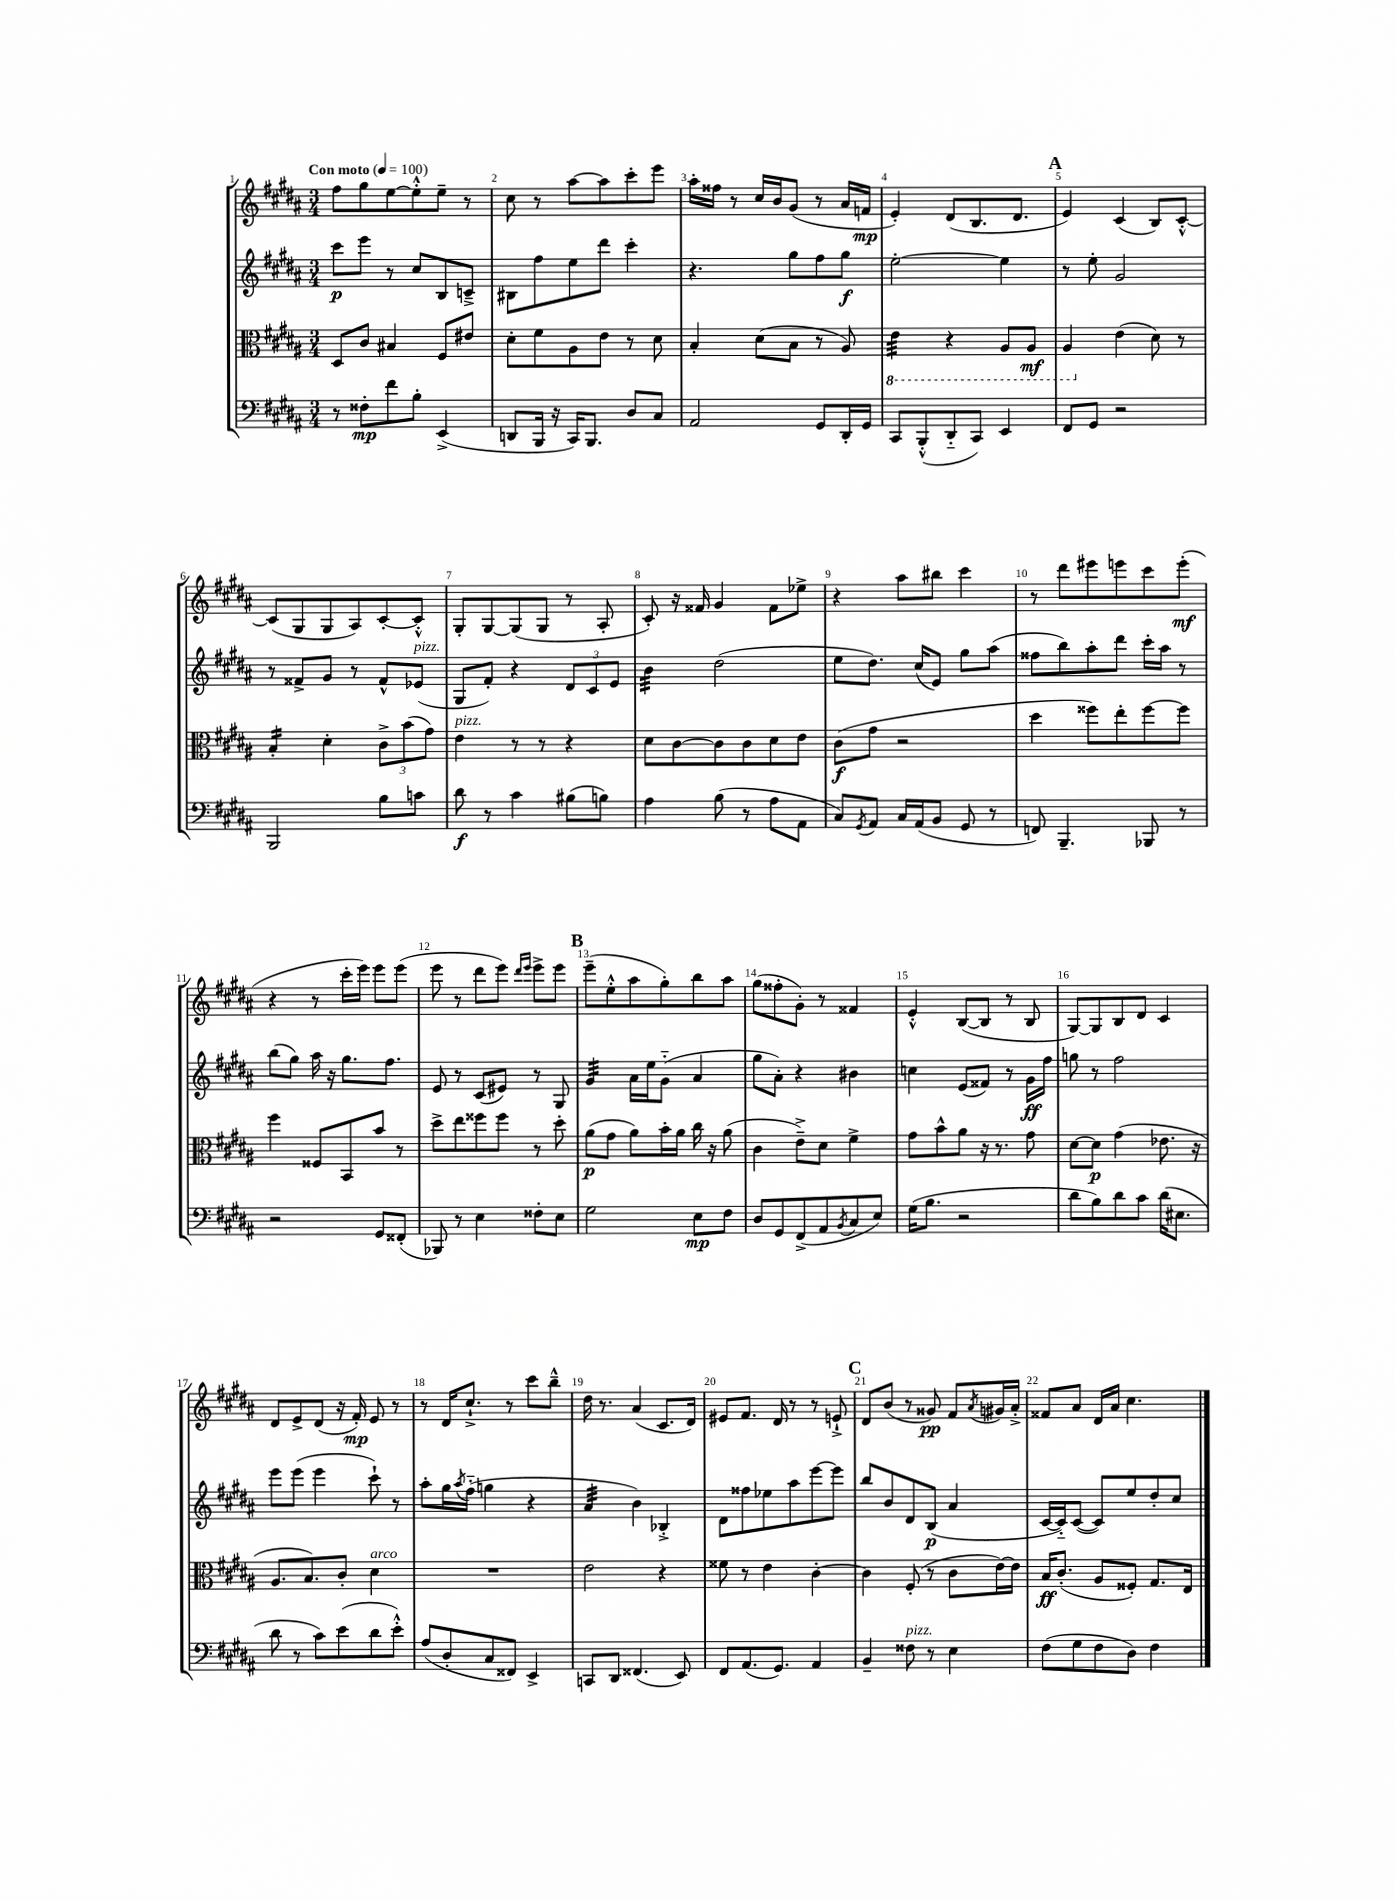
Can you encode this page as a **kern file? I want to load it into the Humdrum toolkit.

**kern	**kern	**kern	**kern
*staff4	*staff3	*staff2	*staff1
*clefF4	*clefC3	*clefG2	*clefG2
*k[f#c#g#d#a#]	*k[f#c#g#d#a#]	*k[f#c#g#d#a#]	*k[f#c#g#d#a#]
*M3/4	*M3/4	*M3/4	*M3/4
*MM100	*MM100	*MM100	*MM100
8r	8D#	8ccc#	8ff#
8F##'	8c#	8eee	8gg#
8f#	4B#	8r	[8ee
8B'	.	8cc#	8ee'^^]
(4EE^	8F#	8B	8ee~
.	8e#	8c~^	8r
=	=	=	=
8DD	8d#'	8B#	8cc#
16BBB	8f#	8ff#	8r
16r	.	.	.
16CC#)	8A#	8ee	[8aa#
8.BBB	.	.	.
.	8e	8ddd#	8aa#]
8D#	8r	4ccc#'	8ccc#'
8C#	8d#	.	8eee
=	=	=	=
2AA#	4B'	4.r	16aa#'
.	.	.	16ff##
.	.	.	8r
.	(8d#	.	16cc#
.	.	.	16b
.	8B	8gg#	(8g#
8GG#	8r	8ff#	8r
16DD#'	8A#)	8gg#	16a#
16GG#	.	.	16f
=	=	=	=
8CC#	4E	[2ee'	4e')
(8BBB'^^	.	.	.
8DD#'~	4r	.	(8d#
8CC#)	.	.	8.B
4EE	8AA#	4ee]	.
.	.	.	8.d#
.	8AA#	.	.
=	=	=	=
8FF#	4AA#	8r	4e)
8GG#	.	8ee'	.
2r	(4e	2g#	(4c#
.	8d#)	.	8B)
.	8r	.	[8c#'^^
=	=	=	=
2BBB	4B'	8r	(8c#]
.	.	8f##^	8G#
.	4d#'	8g#	8G#
.	.	8r	8A#)
8B	12c#^	8f##^^	[8c#'
.	(12b	.	.
8c	.	(8e-	8c#'^^]
.	12g#)	.	.
=	=	=	=
8d#	4e	8G#	8G#'
8r	.	8f#')	[8G#
4c#	8r	4r	(8G#]
.	8r	.	8G#
(8B#	4r	12d#	8r
.	.	12c#	.
8B)	.	.	8A#'
.	.	12e	.
=	=	=	=
4A#	8d#	4b	8c#')
.	[8c#	.	16r
.	.	.	16f##
(8B	8c#]	(2dd#	4g#
8r	8c#	.	.
8A#	8d#	.	8f##
8AA#	8e	.	8ee-^
=	=	=	=
8C#)	(8c#	8ee	4r
8qGG#	.	.	.
8AA#	8g#	8.dd#)	.
16C#	2r	.	8aa#
(16AA#	.	(16cc#	.
8BB	.	8e)	8bb#
8GG#	.	8gg#	4ccc#
8r	.	(8aa#	.
=	=	=	=
8FF)	4dd#	8ff##	8r
4.BBB~	.	8bb)	8ddd#
.	8ff##)	8aa#'	8eee#
.	8ee'	8ddd#	8eee
8BBB-	[8ff##	16ccc#'	8ccc#
.	.	16aa#	.
8r	8ff##]	8r	(8eee'
=	=	=	=
2r	4ff#	(8bb	4r
.	.	8gg#)	.
.	8F##	16aa#	8r
.	.	16r	.
.	8BB	8.gg#	16ccc#'
.	.	.	16eee)
8GG#	8b	.	8eee
.	.	8.ff#	.
(8FF##'	8r	.	(8eee
=	=	=	=
8BBB-)	8dd#^	8e	8eee
8r	8ee	8r	8r
4E	8ff##	(8c#	8ddd#
.	8ff##	8e#)	8eee)
.	.	.	16qqddd#
.	.	.	16qqeee
8F##'	8r	8r	8eee^
8E	8dd#'	8G#	8eee
=	=	=	=
2G#	(8a#	4g#	(8eee~
.	8g#	.	8ee'^^
.	8a#)	16a#	8aa#
.	.	16ee	.
.	16b'	(8g#'~	8gg#')
.	16a#	.	.
8E	16cc#	4a#	8bb
.	16r	.	.
8F#	(8a#	.	8aa#
=	=	=	=
8D#	4c#	8gg#	(8gg#
8GG#	.	8a#')	8ff##'
(8FF#^	8e~^)	4r	8g#')
8AA#	8d#	.	8r
8qBB	.	.	.
8C#	4f#^	4b#	4f##
8E)	.	.	.
=	=	=	=
(16G#	8g#	4cc	4e'^^
8.B	.	.	.
.	8b^^	.	.
2r	8a#	(8e	([8B
.	16r	8f##)	8B]
.	8.r	.	.
.	.	8r	8r
.	8g#	16g#	8B
.	.	16ff#	.
=	=	=	=
8d#	[8d#	8gg	[8G#)
8B)	8d#]	8r	8G#]
8d#	(4g#	2ff#	8B
8c#	.	.	8d#
(16d#	8.e-	.	4c#
8.E#	.	.	.
.	16r	.	.
=	=	=	=
8d#	8.A#	8eee	8d#
8r	.	(8eee	8e^
.	8.B)	.	.
8c#)	.	4eee	(8d#
(8e	8c#'	.	16r
.	.	.	16f#')
8d#	4d#	8ccc#`)	8e
8e'^^)	.	8r	8r
=	=	=	=
(8A#	2.r	8aa#'	8r
8D#'	.	16gg#	16d#
.	.	8qaa#	.
.	.	(16ff#'~	8.cc#`^
8C#	.	4gg	.
8FF##)	.	.	8r
4EE^	.	4r	8ccc#
.	.	.	8bb~^^
=	=	=	=
8CC	2e	4a#	16dd#
.	.	.	8.r
8DD#	.	.	.
(4.FF##	.	4b)	(4a#
.	4r	4B-'^	8.c#
8EE)	.	.	.
.	.	.	16d#)
=	=	=	=
8FF#	8f##	8d#	8e#
(8.AA#	8r	8ff##	8.f#
.	4e	8ee-	.
8.GG#)	.	.	16d#
.	.	8aa#	8r
4AA#	[4c#'	[8eee	8r
.	.	8eee]	8e`^
=	=	=	=
4BB~	4c#]	8bb	8d#
.	.	8b	(8b
8F##	(8F#'	8d#	8r
8r	8r	(8B	8g##)
4E	8c#	4a#	8f#
.	.	.	8qa#
.	[16e)	.	16g#
.	16e]	.	16a#'^
=	=	=	=
(8F#	16B	[16c#	8f##
.	(8.c#'	16c#'~])	.
8G#	.	([8c#	8a#
8F#	8A#	8c#])	16d#
.	.	.	16a#
8D#)	8F##')	8ee	4.cc#
4F#	8.G#	8dd#'	.
.	.	8cc#	.
.	16E	.	.
==	==	==	==
*-	*-	*-	*-
